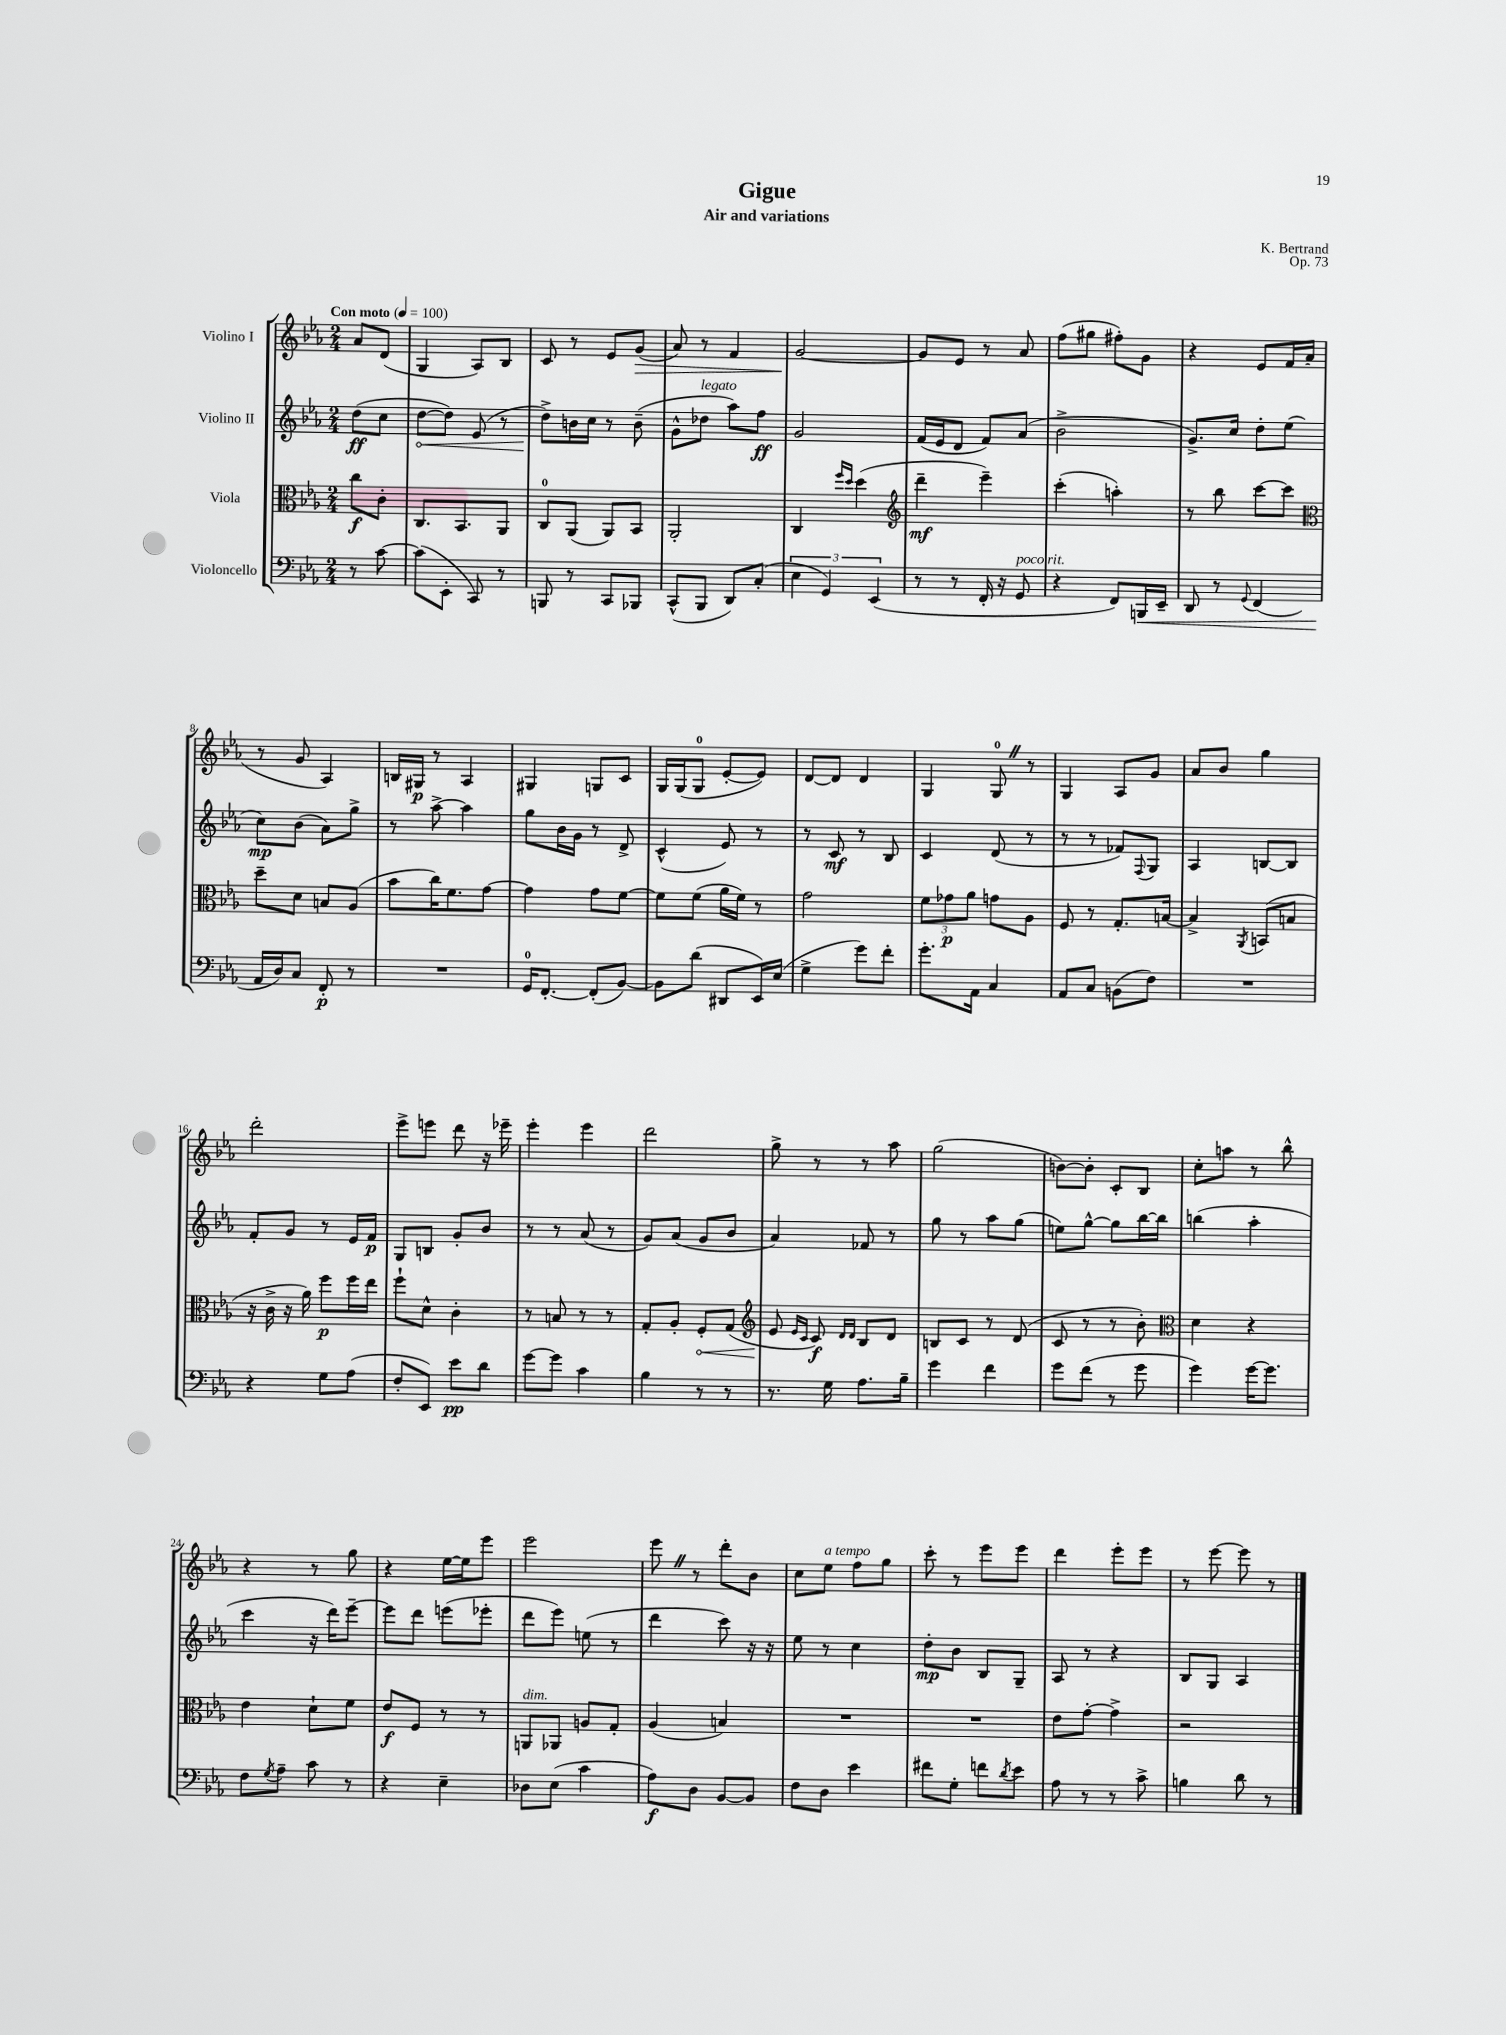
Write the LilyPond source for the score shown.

\header { title = "Gigue" composer = "K. Bertrand" subtitle = "Air and variations" opus = "Op. 73" }
<<
\new StaffGroup <<
\new Staff = "s0" \with { instrumentName = "Violino I" } {
    \clef treble \key ees \major \numericTimeSignature \time 2/4 \partial 4 \tempo "Con moto" 4 = 100
    aes'8 d'8( |
    g4 aes8) bes8 |
    c'8 r8 ees'8 g'8\>( |
    aes'8) r8 f'4 |
    g'2~\! |
    g'8 ees'8 r8 aes'8 |
    f''8( gis''8 fis''8-.) g'8 |
    r4 ees'8 f'16 aes'16( |
    r8 g'8 aes4) |
    b16 gis16\p r8 aes4 |
    gis4 g8 c'8 |
    g16 g16( g8-0 ees'8~-. ees'8) |
    d'8~ d'8 d'4 |
    g4 g8-0 \once \override BreathingSign.text = \markup { \musicglyph "scripts.caesura.straight" } \breathe r8 |
    g4 aes8 g'8 |
    aes'8 bes'8 g''4 |
    d'''2-. |
    ees'''8-> e'''8 d'''8 r16 ees'''16-- |
    ees'''4-. ees'''4 |
    d'''2 |
    g''8-> r8 r8 aes''8 |
    g''2( |
    b'8~) b'8-. c'8-. bes8 |
    c''8-. a''8 r8 bes''8-^ |
    r4 r8 g''8 |
    r4 ees''16~ ees''16 ees'''8 |
    ees'''2 |
    ees'''8 \once \override BreathingSign.text = \markup { \musicglyph "scripts.caesura.straight" } \breathe r8 d'''8-. bes'8 |
    c''8 ees''8^\markup { \italic "a tempo" } f''8 g''8 |
    c'''8-. r8 ees'''8 ees'''8 |
    d'''4 ees'''8-. ees'''8 |
    r8 ees'''8~ ees'''8 r8 \bar "|." |
}
\new Staff = "s1" \with { instrumentName = "Violino II" } {
    \clef treble \key ees \major \numericTimeSignature \time 2/4 \partial 4
    d''8\ff( c''8 |
    \once \override Hairpin.circled-tip = ##t d''8~\< d''8) ees'8( r8 |
    d''8->\!) b'16 c''16 r8 b'8--( |
    g'8-^ des''8^\markup { \italic "legato" } aes''8) f''8\ff |
    g'2 |
    f'16( ees'16 d'8 f'8) aes'8( |
    bes'2-> |
    g'8.->) c''16 d''8-. ees''8( |
    c''8\mp) bes'8( aes'8) g''8-> |
    r8 aes''8~-> aes''4 |
    g''8 bes'16 g'16 r8 d'8-> |
    c'4-^( ees'8) r8 |
    r8 c'8\mf r8 bes8 |
    c'4 d'8( r8 |
    r8 r8 fes'8) \appoggiatura { f8 } g8 |
    aes4 b8~ b8 |
    f'8-. g'8 r8 ees'16 f'16\p |
    g8 b8 g'8-. bes'8 |
    r8 r8 aes'8( r8 |
    g'8) aes'8( g'8 bes'8 |
    aes'4) fes'8 r8 |
    g''8 r8 aes''8 g''8( |
    e''8) g''8~-^ g''8 bes''16~ bes''16 |
    b''4( aes''4-. |
    c'''4 r16 d'''16) ees'''8~-- |
    ees'''8 d'''8 e'''8( ees'''8-. |
    d'''8 ees'''8) e''8( r8 |
    d'''4 c'''8) r16 r16 |
    ees''8 r8 c''4 |
    d''8-.\mp bes'8 bes8 g8-- |
    aes8 r8 r4 |
    bes8 g8 aes4 \bar "|." |
}
\new Staff = "s2" \with { instrumentName = "Viola" } {
    \clef alto \key ees \major \numericTimeSignature \time 2/4 \partial 4
    c''8\f c'8-. |
    c8. bes,8. aes,8 |
    c8-0 aes,8( aes,8) bes,8 |
    aes,2-. |
    c4 \grace { f''16 d''16 } d''4( |
    \clef treble d'''4--\mf ees'''4--) |
    c'''4-.( a''4-.) |
    r8 bes''8 c'''8~ c'''8 |
    \clef alto d''8-- d'8 b8 aes8( |
    bes'8 c''16) f'8. g'8~ |
    g'4 g'8 f'8~ |
    f'8 f'8( aes'16 f'16) r8 |
    g'2 |
    \tuplet 3/2 { f'8 ges'8\p aes'8 } g'8 aes8 |
    f8 r8 g8.-. b16~ |
    b4-> \acciaccatura { aes,8 } b,8( b8 |
    r16 c'16-> r16 aes'16) f''8\p f''16 ees''16 |
    f''8-! d'8-^ c'4-. |
    r8 b8 r8 r8 |
    g8-. aes8-. \once \override Hairpin.circled-tip = ##t f8-.\< g8( |
    \clef treble ees'8\! \grace { ees'16 c'16 } c'8\f) \grace { d'16 d'16 } bes8 d'8 |
    b8 c'8 r8 d'8( |
    c'8 r8 r8 bes'8-.) |
    \clef alto d'4 r4 |
    ees'4 d'8-! f'8 |
    ees'8\f f8 r8 r8 |
    a,8^\markup { \italic "dim." } aes,8 a8 g8-. |
    aes4( b4) |
    R2 |
    R2 |
    ees'8 g'8~-. g'4-> |
    r2 \bar "|." |
}
\new Staff = "s3" \with { instrumentName = "Violoncello" } {
    \clef bass \key ees \major \numericTimeSignature \time 2/4 \partial 4
    r8 c'8~ |
    c'8( ees,8-. c,8) r8 |
    b,,8 r8 c,8 bes,,8 |
    c,8-^( bes,,8 d,8) c8-.( |
    \tuplet 3/2 { ees4 g,4) ees,4( } |
    r8 r8 f,16-. r16 g,8^\markup { \italic "poco rit." } |
    r4 f,8) b,,16\< ees,16-- |
    d,8 r8 \appoggiatura { g,8 } f,4( |
    aes,16\! d16) c8 f,8-.\p r8 |
    R2 |
    g,16-0 f,8.~-. f,8-.( bes,8~) |
    bes,8 d'8( dis,8 ees,16) ees16( |
    g4-> g'8) f'8-. |
    g'8.-. aes,16 c4 |
    aes,8 c8 b,8( f8) |
    R2 |
    r4 g8 aes8( |
    f8-. ees,8) ees'8\pp d'8 |
    g'8~ g'8 c'4 |
    bes4 r8 r8 |
    r8. g16 aes8. bes16-- |
    g'4 f'4 |
    g'8 f'8( r8 g'8 |
    g'4) g'16~ g'8. |
    f8 \acciaccatura { g8 } aes8-- c'8 r8 |
    r4 ees4-- |
    des8 ees8( c'4 |
    aes8\f) d8 bes,8~ bes,8 |
    f8 d8 ees'4 |
    fis'8 g8-. f'8 \acciaccatura { d'8 } ees'8 |
    aes8 r8 r8 c'8-> |
    b4 d'8 r8 \bar "|." |
}
>>
>>
